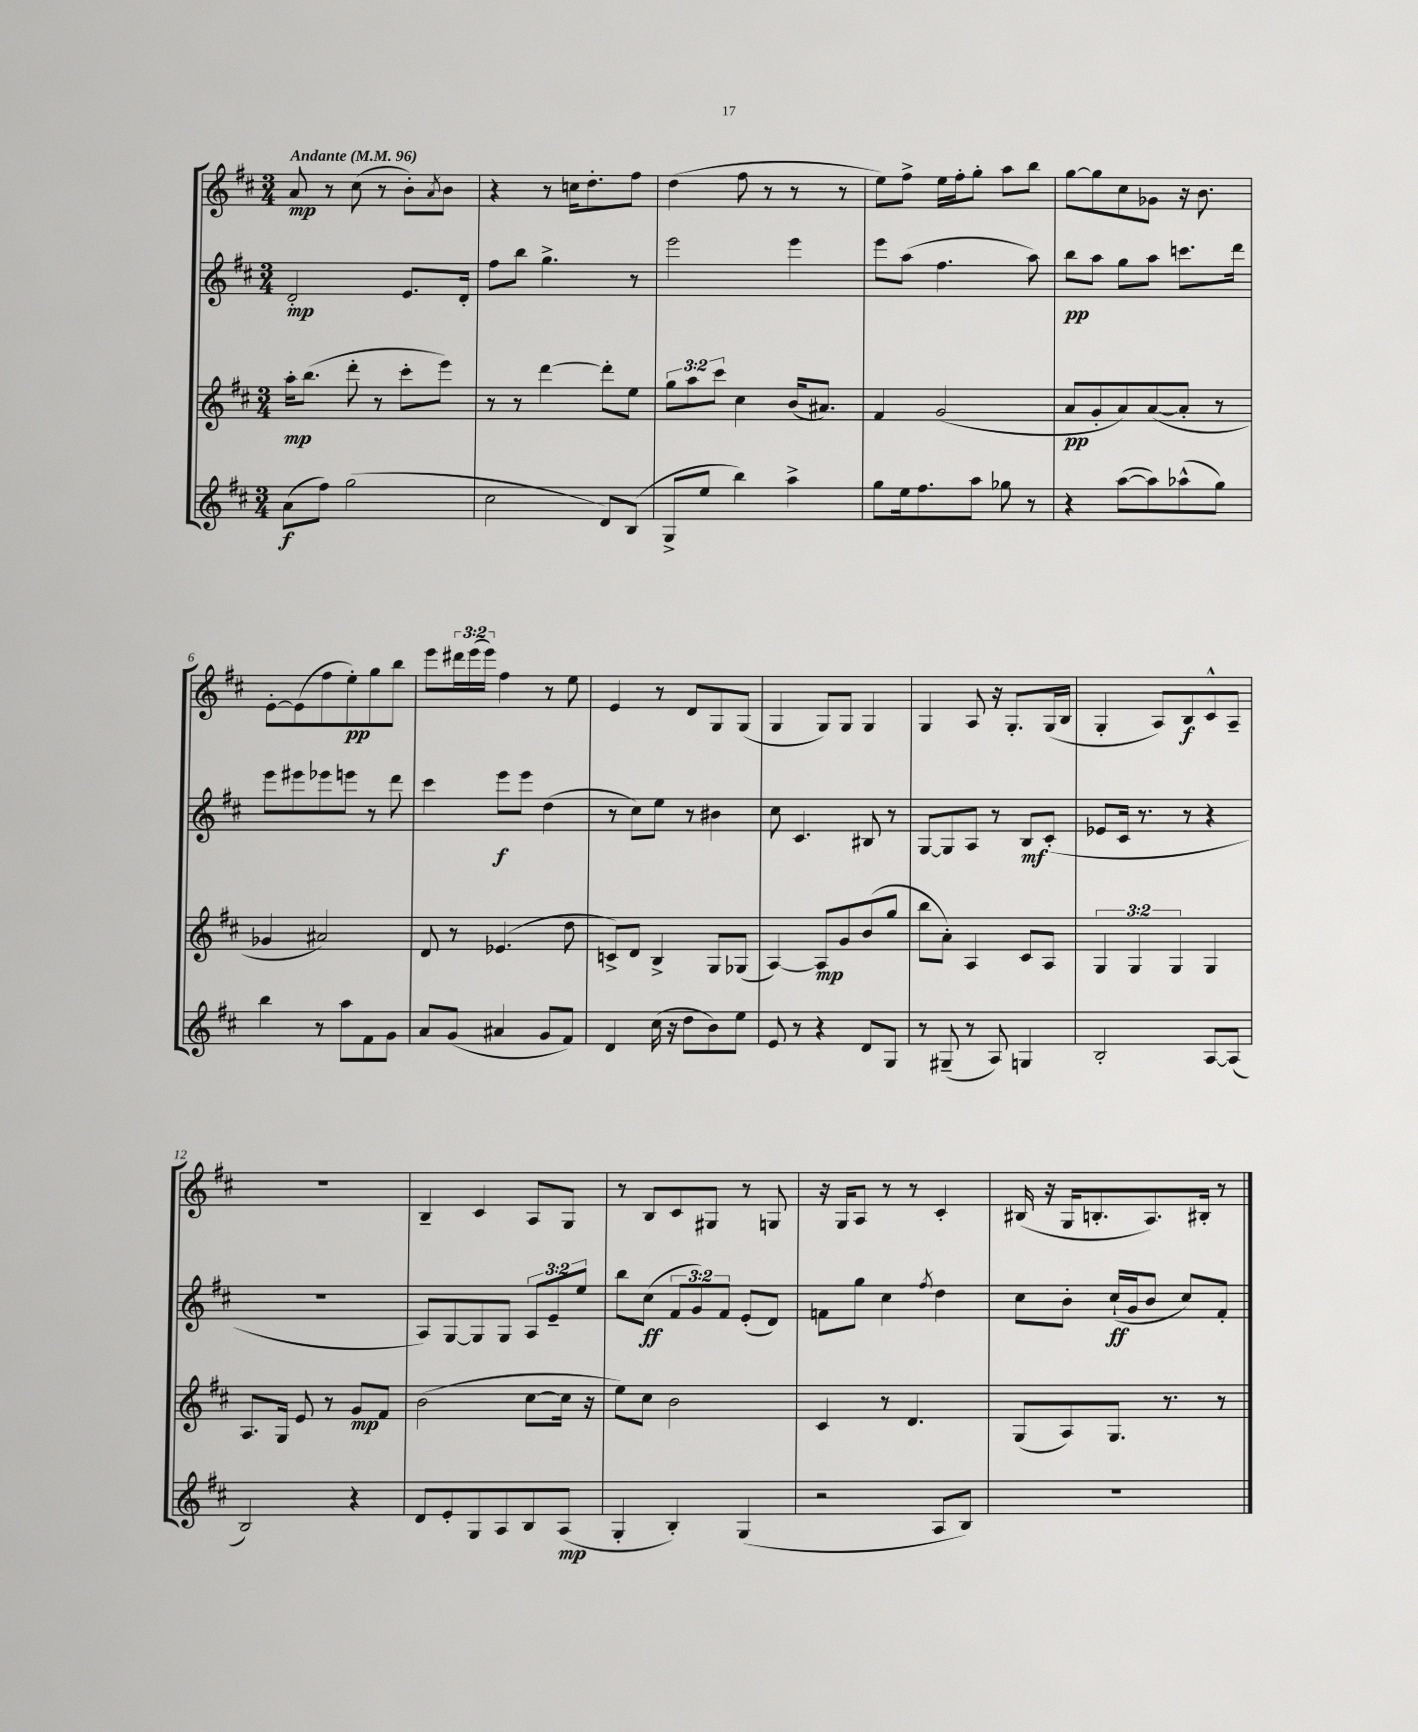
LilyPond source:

<<
\new StaffGroup <<
\new Staff = "s0" {
    \clef treble \key d \major \numericTimeSignature \time 3/4 \override Staff.TupletNumber.text = #tuplet-number::calc-fraction-text \tempo "Andante" 4 = 96
    a'8\mp r8 cis''8( r8 b'8-.) \acciaccatura { a'8 } b'8 |
    r4 r8 c''16 d''8.-. fis''8 |
    d''4( fis''8 r8 r8 r8 |
    e''8) fis''8-> e''16 fis''16-. g''8-. a''8 b''8 |
    g''8~ g''8 cis''8 ges'8 r16 b'8. |
    e'8~-. e'8( fis''8 e''8-.\pp) g''8 b''8 |
    e'''8 \tuplet 3/2 { dis'''16 e'''16( e'''16) } fis''4 r8 e''8 |
    e'4 r8 d'8 g8 g8( |
    g4 g8) g8 g4 |
    g4 a8 r16 g8.-. g16( b16 |
    g4-. a8) b8\f cis'8-^ a8-- |
    R2. |
    b4-- cis'4 a8 g8 |
    r8 b8 cis'8 gis8 r8 g8 |
    r16 g16 a8 r8 r8 cis'4-. |
    bis16( r16 g16 b8.-. a8.) bis16-. r8 \bar "|." |
}
\new Staff = "s1" {
    \clef treble \key d \major \numericTimeSignature \time 3/4 \override Staff.TupletNumber.text = #tuplet-number::calc-fraction-text
    d'2-.\mp e'8. d'16-. |
    fis''8 b''8 g''4.-> r8 |
    e'''2 e'''4 |
    e'''8 a''8( fis''4. a''8) |
    b''8\pp a''8 g''8 a''8 c'''8. d'''16 |
    e'''8 eis'''8 ees'''8 e'''8 r8 d'''8 |
    cis'''4 e'''8\f e'''8 d''4( |
    r8 cis''8) e''8 r8 bis'4 |
    cis''8 cis'4. bis8 r8 |
    g8~ g8 a8 r8 b8\mf cis'8-.( |
    ees'8 cis'16 r8. r8 r4 |
    R2. |
    a8) g8~ g8 g8 \tuplet 3/2 { a8 e'8-- e''8 } |
    b''8 cis''8\ff( \tuplet 3/2 { fis'8 g'8) fis'8 } e'8-.( d'8) |
    f'8 g''8 cis''4 \acciaccatura { fis''8 } d''4 |
    cis''8 b'8-. cis''16-!\ff( g'16 b'8 cis''8) fis'8-. \bar "|." |
}
\new Staff = "s2" {
    \clef treble \key d \major \numericTimeSignature \time 3/4 \override Staff.TupletNumber.text = #tuplet-number::calc-fraction-text
    a''16-.\mp b''8.( d'''8-. r8 cis'''8-. e'''8) |
    r8 r8 d'''4~ d'''8-. e''8 |
    \tuplet 3/2 { g''8 a''8 cis'''8 } cis''4 b'16( ais'8.) |
    fis'4 g'2( |
    a'8\pp g'8-. a'8) a'8~( a'8-. r8 |
    ges'4 ais'2) |
    d'8 r8 ees'4.( d''8 |
    c'8->) d'8 b4-> g8 ges8( |
    a4~) a8\mp g'8 b'8( g''8 |
    b''8 a'8-.) a4 cis'8 a8 |
    \tuplet 3/2 { g4 g4 g4 } g4 |
    a8. g16 e'8 r8 g'8\mp fis'8 |
    b'2( cis''8~ cis''16 r16 |
    e''8) cis''8 b'2 |
    cis'4 r8 d'4. |
    g8( a8) g8. r8. r8 \bar "|." |
}
\new Staff = "s3" {
    \clef treble \key d \major \numericTimeSignature \time 3/4
    a'8\f( fis''8) g''2( |
    cis''2 d'8) b8( |
    g8-> e''8 b''4) a''4-> |
    g''8 e''16 fis''8. a''8 ges''8 r8 |
    r4 a''8~( a''8) aes''8-^( g''8) |
    b''4 r8 a''8 fis'8 g'8 |
    a'8 g'8( ais'4 g'8 fis'8) |
    d'4 cis''16( r16 d''8 b'8) e''8 |
    e'8 r8 r4 d'8 g8 |
    r8 gis8--( r8 a8) g4 |
    b2-. a8~ a8( |
    b2) r4 |
    d'8 e'8-. g8 a8 b8 a8\mp( |
    g4-. b4-.) g4( |
    r2 a8 b8) |
    R2. \bar "|." |
}
>>
>>
